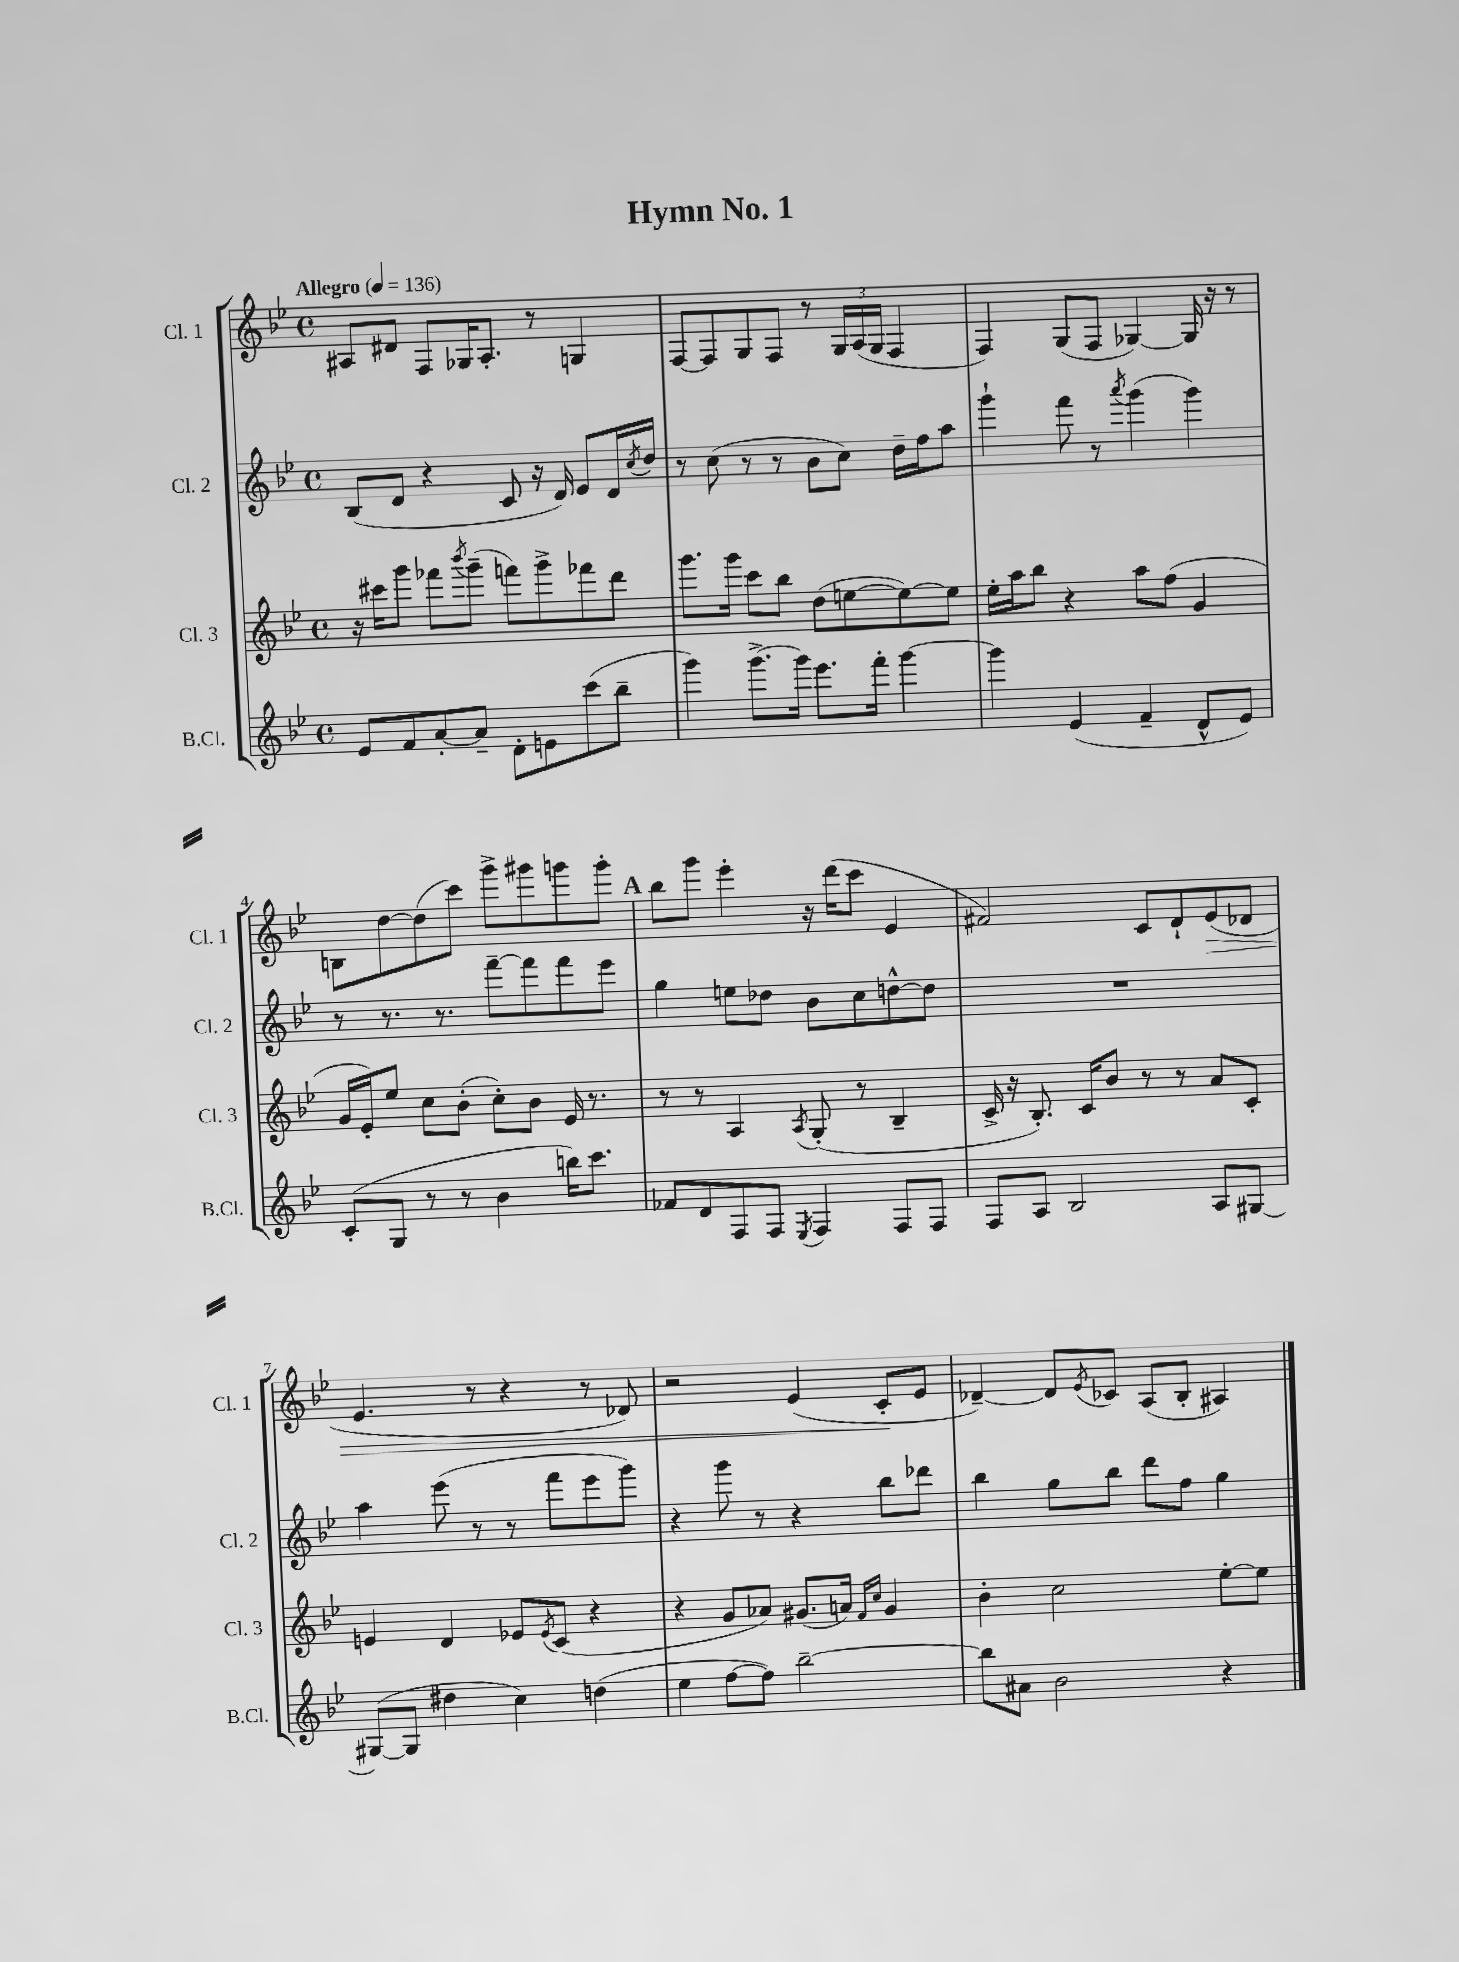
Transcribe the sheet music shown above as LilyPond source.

\header { title = "Hymn No. 1" }
<<
\new StaffGroup <<
\new Staff = "s0" \with { instrumentName = "Cl. 1" shortInstrumentName = "Cl. 1" } {
    \clef treble \key bes \major \defaultTimeSignature \time 4/4 \tempo "Allegro" 4 = 136
    ais8 dis'8 f8 ges16 ais8.-. r8 g4 |
    f8~ f8 g8 f8 r8 \tuplet 3/2 { g16 a16( g16 } f4 |
    f4) g8( f8 ges4~) ges16 r16 r8 |
    b8 d''8~ d''8( c'''8) g'''8-> gis'''8 g'''8 g'''8-. |
    \mark \markup { \bold "A" } bes''8 g'''8 ees'''4-. r16 d'''16( c'''8 ees'4 |
    fis'2) c'8 d'8-! ees'8\>( des'8 |
    ees'4. r8 r4 r8 des'8) |
    r2 ees'4( c'8-.\! ees'8 |
    des'4~--) des'8 \acciaccatura { ees'8 } ces'8 a8( bes8-. ais4) \bar "|." |
}
\new Staff = "s1" \with { instrumentName = "Cl. 2" shortInstrumentName = "Cl. 2" } {
    \clef treble \key bes \major \defaultTimeSignature \time 4/4
    bes8( d'8 r4 c'8 r16 d'16) ees'8 d'16 \acciaccatura { c''8 } d''16 |
    r8 c''8( r8 r8 bes'8 c''8) d''16-- f''16 a''8 |
    g'''4-! f'''8 r8 \acciaccatura { a'''8 } g'''4( g'''4) |
    r8 r8. r8. f'''8~-- f'''8 f'''8 ees'''8 |
    \mark \markup { \bold "A" } g''4 e''8 des''8 bes'8 c''8 d''8~-^ d''8 |
    R1 |
    a''4 ees'''8( r8 r8 f'''8 ees'''8 g'''8) |
    r4 g'''8 r8 r4 bes''8 des'''8 |
    bes''4 g''8 bes''8 d'''8 f''8 g''4 \bar "|." |
}
\new Staff = "s2" \with { instrumentName = "Cl. 3" shortInstrumentName = "Cl. 3" } {
    \clef treble \key bes \major \defaultTimeSignature \time 4/4
    r16 cis'''16 g'''8 fes'''8 \acciaccatura { bes'''8 } g'''8--( f'''8) g'''8-> fes'''8 d'''8 |
    g'''8. g'''16 c'''8 bes''8 d''8( e''8~ e''8~) e''8 |
    ees''16-. a''16 bes''8 r4 a''8 f''8( g'4 |
    g'16 ees'16-.) ees''8 c''8 bes'8-.( c''8-.) bes'8 ees'16 r8. |
    \mark \markup { \bold "A" } r8 r8 a4 \acciaccatura { a8 } g8-.( r8 bes4-- |
    c'16-> r16 bes8.-.) c'16 bes'8 r8 r8 a'8 c'8-. |
    e'4 d'4 ees'8 \acciaccatura { ees'8 } c'8( r4 |
    r4 g'8 aes'8) gis'8.( a'16) \grace { f'16 c''16 } gis'4 |
    bes'4-. c''2 ees''8~-. ees''8 \bar "|." |
}
\new Staff = "s3" \with { instrumentName = "B.Cl." shortInstrumentName = "B.Cl." } {
    \clef treble \key bes \major \defaultTimeSignature \time 4/4
    ees'8 f'8 a'8~-. a'8-- d'8-. e'8 c'''8( bes''8-- |
    g'''4) g'''8.~-> g'''16 ees'''8. f'''16-. g'''4~ |
    g'''4 ees'4( f'4-- d'8-^ ees'8) |
    c'8-.( g8 r8 r8 bes'4 b''16) c'''8. |
    \mark \markup { \bold "A" } fes'8 d'8 f8 f8 \acciaccatura { ees8 } f4 f8 f8 |
    f8 a8 bes2 a8 gis8~ |
    gis8~( gis8 dis''4 c''4) d''4( |
    ees''4 f''8~ f''8) bes''2~-- |
    bes''8 ais'8 bes'2 r4 \bar "|." |
}
>>
>>
